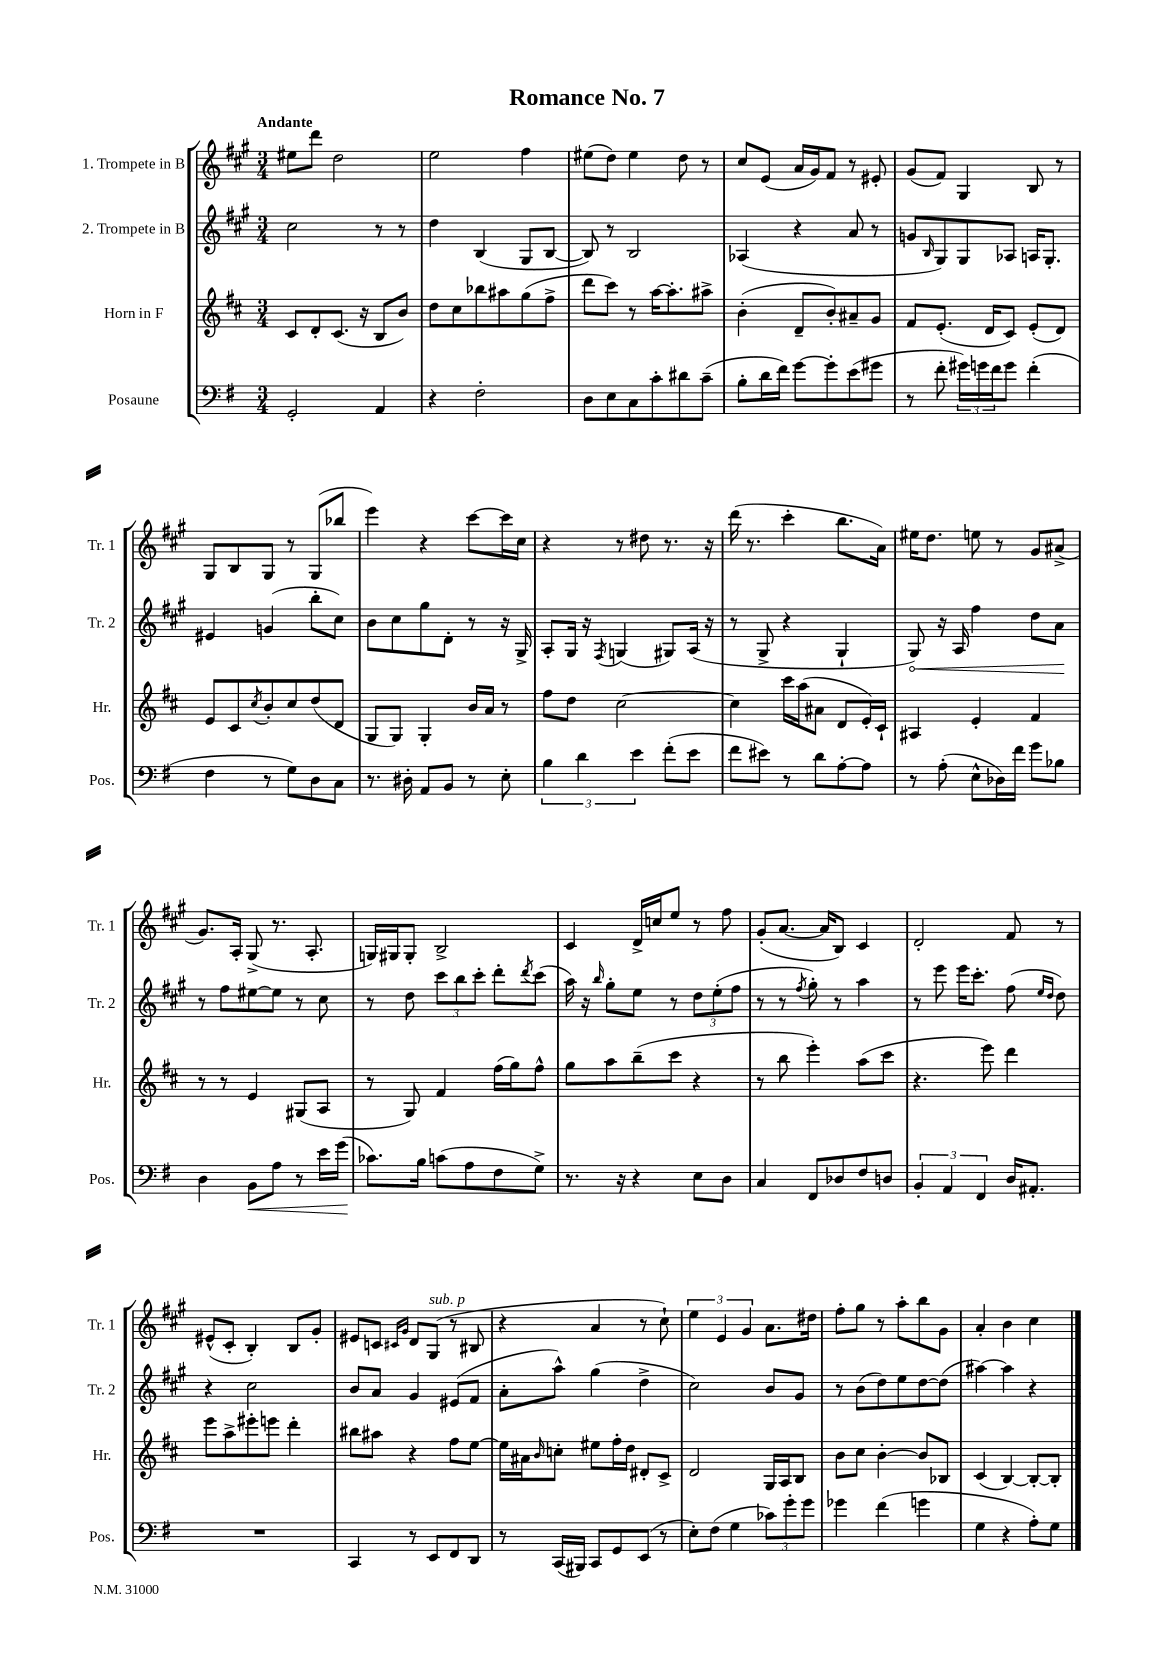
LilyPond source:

\header { title = "Romance No. 7" }
<<
\new StaffGroup <<
\new Staff = "s0" \with { instrumentName = "1. Trompete in B" shortInstrumentName = "Tr. 1" } {
    \clef treble \key a \major \numericTimeSignature \time 3/4 \tempo "Andante"
    eis''8 d'''8 d''2 |
    e''2 fis''4 |
    eis''8( d''8) eis''4 d''8 r8 |
    cis''8 e'8( a'16 gis'16) fis'8 r8 eis'8-. |
    gis'8( fis'8) gis4 b8 r8 |
    gis8 b8 gis8 r8 gis8( bes''8 |
    e'''4) r4 cis'''8~ cis'''16 cis''16 |
    r4 r8 dis''8 r8. r16 |
    d'''16( r8. cis'''4-. b''8. a'16) |
    eis''16 d''8. e''8 r8 gis'8 ais'8->( |
    gis'8.) a16-. gis8->( r8. a8.-. |
    g16) gis16 gis8-. b2-> |
    cis'4 d'16-> c''16 e''8 r8 fis''8 |
    gis'8-.( a'8.~ a'16 b8) cis'4 |
    d'2-. fis'8 r8 |
    eis'8-^( cis'8-. b4-.) b8 gis'8-. |
    eis'8 c'8 \grace { cis'16 gis'16 } d'8 gis8^\markup { \italic "sub. p" }( r8 bis8 |
    r4 a'4 r8 cis''8-!) |
    \tuplet 3/2 { e''4 e'4 gis'4 } a'8. dis''16 |
    fis''8-. gis''8 r8 a''8-. b''8 gis'8 |
    a'4-. b'4 cis''4 \bar "|." |
}
\new Staff = "s1" \with { instrumentName = "2. Trompete in B" shortInstrumentName = "Tr. 2" } {
    \clef treble \key a \major \numericTimeSignature \time 3/4
    cis''2 r8 r8 |
    d''4 b4( gis8 b8~ |
    b8) r8 b2 |
    aes4( r4 a'8 r8 |
    g'8 \grace { b16 } gis8) gis8 aes8 a16 gis8.-. |
    eis'4 g'4( b''8-. cis''8) |
    b'8 cis''8 gis''8 d'8-. r8 r16 gis16-> |
    a8-. gis16 r16 \acciaccatura { fis8 } g4( gis8) a16( r16 |
    r8 gis8-> r4 gis4-! |
    \once \override Hairpin.circled-tip = ##t gis8\<) r16 a16 fis''4 d''8 a'8\! |
    r8 fis''8 eis''8~ eis''8 r8 cis''8 |
    r8 d''8 \tuplet 3/2 { cis'''8 b''8 cis'''8-. } d'''8-. \acciaccatura { d'''8 } cis'''8( |
    a''16) r16 \grace { b''16 } gis''8-. e''8 r8 \tuplet 3/2 { d''8 e''8-.( fis''8 } |
    r8 r8 \acciaccatura { fis''8 } gis''8-.) r8 a''4 |
    r8 e'''8 e'''16 cis'''8.-. fis''8( \grace { e''16 d''16 } d''8) |
    r4 cis''2 |
    b'8 a'8 gis'4 eis'8( fis'8 |
    a'8-. a''8-^) gis''4( d''4-> |
    cis''2) b'8 gis'8 |
    r8 b'8( d''8) e''8 d''8~ d''8( |
    ais''4~) ais''4 r4 \bar "|." |
}
\new Staff = "s2" \with { instrumentName = "Horn in F" shortInstrumentName = "Hr." } {
    \clef treble \key d \major \numericTimeSignature \time 3/4
    cis'8 d'8-. cis'8.( r16 b8 b'8) |
    d''8 cis''8 bes''8 ais''8 g''8( fis''8-> |
    d'''8 cis'''8) r8 a''16~ a''8.-. ais''8-> |
    b'4-.( d'8-- b'8-.) ais'8-- g'8 |
    fis'8 e'8.-.( d'16 cis'8) e'8-.( d'8) |
    e'8 cis'8 \acciaccatura { cis''8 } b'8-. cis''8 d''8( d'8 |
    g8 g8) g4-. b'16 a'16 r8 |
    fis''8 d''8 cis''2~ |
    cis''4 cis'''16 a''16( ais'8 d'8 e'16-.) cis'16-! |
    ais4 e'4-. fis'4 |
    r8 r8 e'4 gis8( a8 |
    r8 g8) fis'4 fis''16( g''16) fis''8-^ |
    g''8 a''8 b''8--( cis'''8 r4 |
    r8 b''8 e'''4-.) a''8( cis'''8 |
    r4. e'''8) d'''4 |
    e'''8 a''8-> eis'''8-. e'''8 d'''4-. |
    bis''8 ais''8 r4 fis''8 e''8~ |
    e''16 ais'16 \grace { b'16 } c''8-. eis''8 fis''16-. d''16 dis'8-. cis'8-> |
    d'2 g16 a16 b8 |
    b'8 cis''8 b'4~-. b'8 bes8 |
    cis'4( b4~) b8~-. b8-. \bar "|." |
}
\new Staff = "s3" \with { instrumentName = "Posaune" shortInstrumentName = "Pos." } {
    \clef bass \key g \major \numericTimeSignature \time 3/4
    g,2-. a,4 |
    r4 fis2-. |
    d8 e8 c8 c'8-. dis'8 c'8--( |
    b8-. d'16 fis'16) g'8~ g'8-. e'8( gis'8 |
    r8 fis'8-. \tuplet 3/2 { gis'16) g'16 fis'16 } g'8 fis'4-.( |
    fis4 r8 g8) d8 c8 |
    r8. dis16-. a,8 b,8 r8 e8-. |
    \tuplet 3/2 { b4 d'4 e'4 } fis'8-.( e'8 |
    fis'8 eis'8) r8 d'8 a8~-. a8 |
    r8 a8-.( e8-^ des16) fis'16 g'8 bes8 |
    d4 b,8\< a8 r8 e'16 g'16( |
    ces'8.\!) b16 c'8( a8 fis8 g8->) |
    r8. r16 r4 e8 d8 |
    c4 fis,8 des8 fis8 d8 |
    \tuplet 3/2 { b,4-. a,4 fis,4 } d16 ais,8.-. |
    R2. |
    c,4 r8 e,8 fis,8 d,8 |
    r8 c,16( bis,,16) c,8 g,8 e,8( r8 |
    e8-.) fis8( g4 \tuplet 3/2 { ces'8) g'8-. g'8 } |
    ges'4 fis'4( g'4 |
    g4 r4 a8-.) g8 \bar "|." |
}
>>
>>
\layout { \context { \Score \remove "Bar_number_engraver" } }
